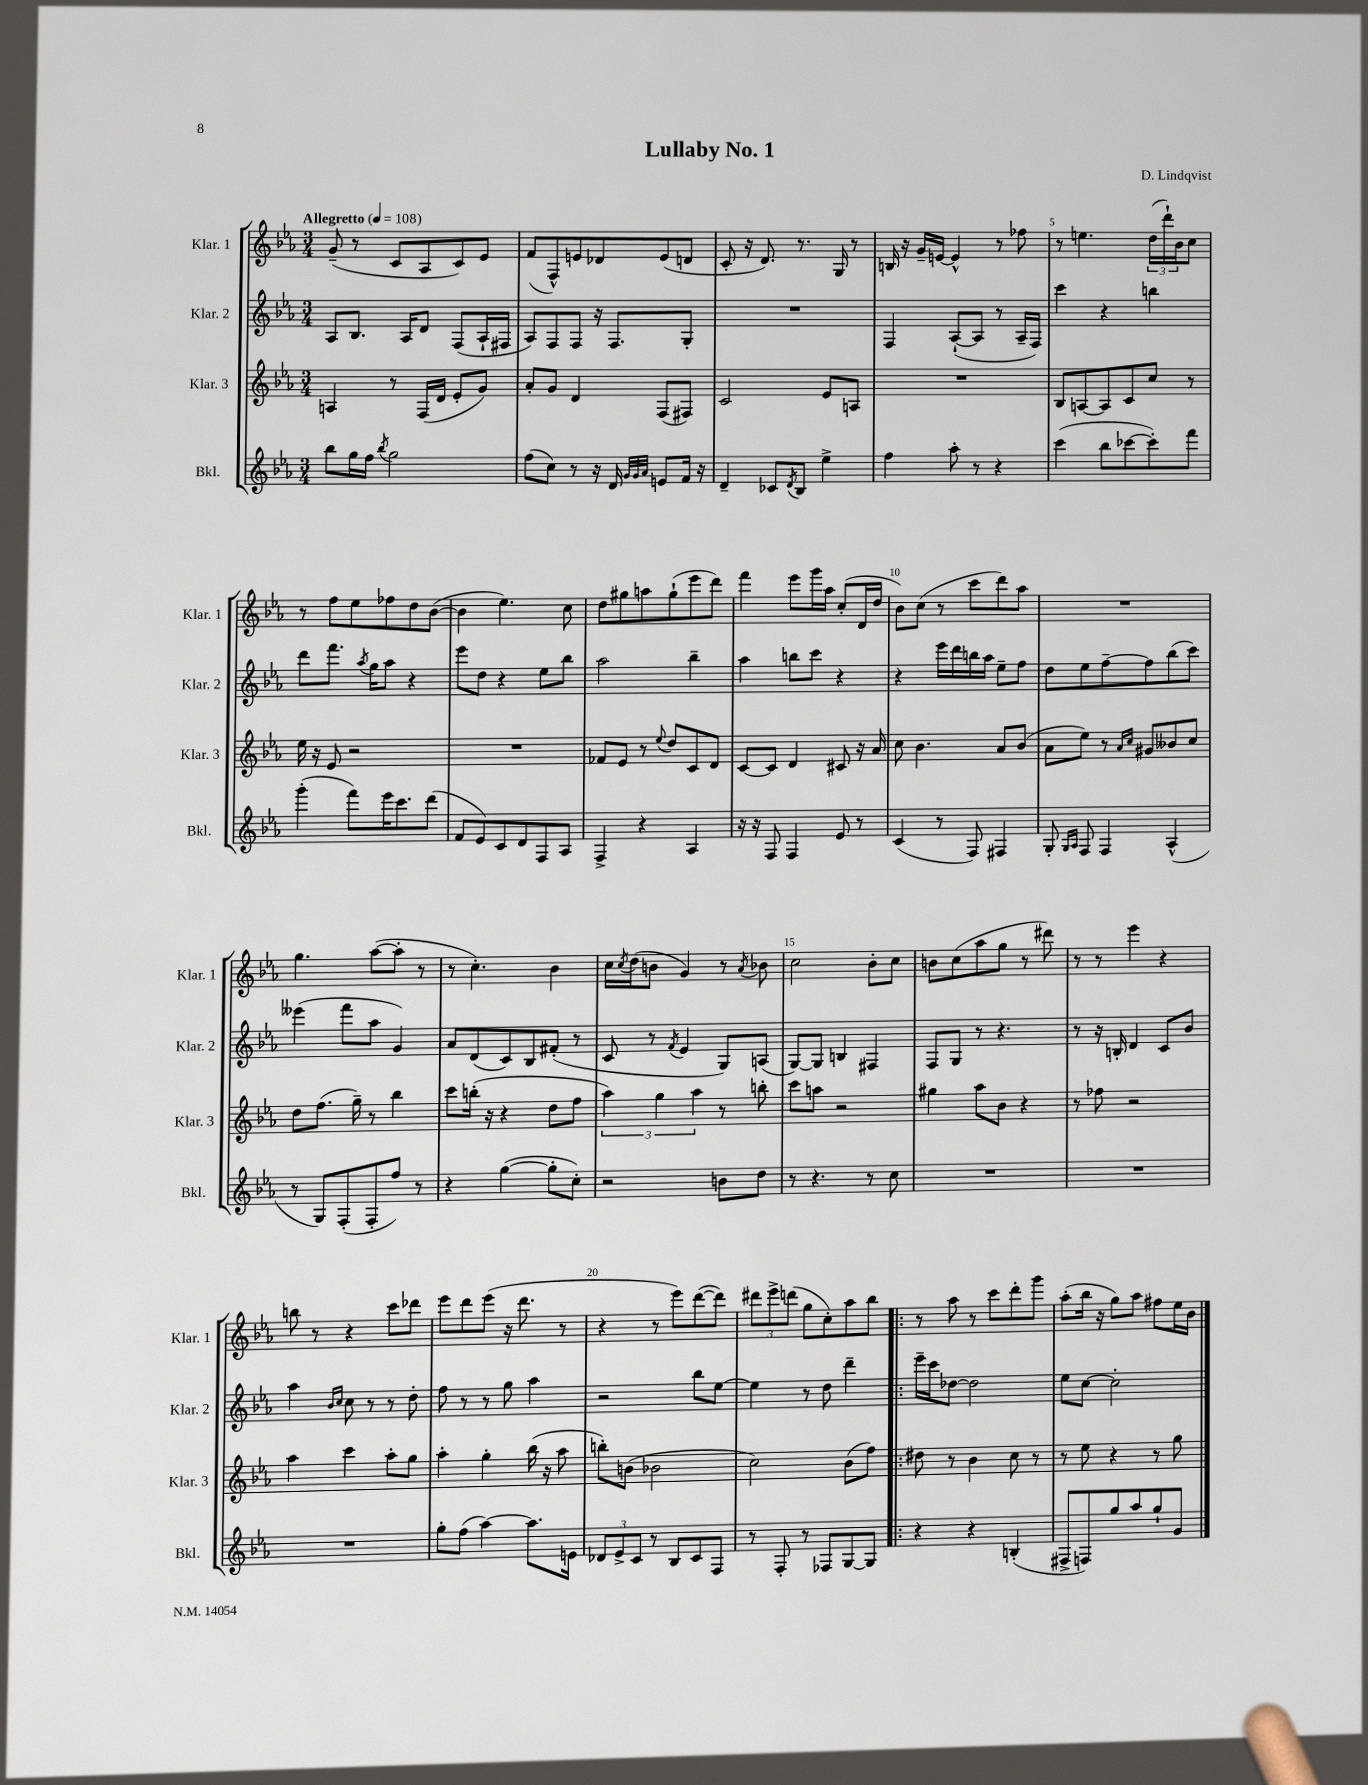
\header { title = "Lullaby No. 1" composer = "D. Lindqvist" }
<<
\new StaffGroup <<
\new Staff = "s0" \with { instrumentName = "Klar. 1" shortInstrumentName = "Klar. 1" } {
    \clef treble \key ees \major \numericTimeSignature \time 3/4 \tempo "Allegretto" 4 = 108
    g'8--( r8 c'8 aes8 c'8) ees'8 |
    f'8( f8-^) e'8 des'8 e'8( d'8 |
    c'8-. r16 d'8.) r8. g16 r8 |
    b16 r16 g'16-- e'16~ e'4-^ r8 fes''8 |
    r8 e''4. \tuplet 3/2 { d''16( d'''16-!) bes'16 } c''8 |
    r8 f''8 ees''8 fes''8 d''8 bes'8~( |
    bes'4 ees''4.) c''8 |
    d''8 gis''8 a''8 gis''8-!( ees'''8 d'''8) |
    f'''4 ees'''8 g'''16 aes''16 c''8-.( d'16 d''16 |
    bes'8) c''8( r8 c'''8 d'''8) aes''8 |
    R2. |
    g''4. aes''8~( aes''8-. r8 |
    r8 c''4.-.) bes'4 |
    c''16 \acciaccatura { c''8 } d''16( b'8 g'4) r8 \acciaccatura { aes'8 } bes'8 |
    c''2 bes'8-. c''8 |
    b'8 c''8( aes''8 g''8 r8 dis'''8) |
    r8 r8 ees'''4 r4 |
    b''8 r8 r4 c'''8 des'''8 |
    ees'''8 d'''8 ees'''8( r16 d'''8. r8 |
    r4 r8 ees'''8) d'''8~( d'''8) |
    \tuplet 3/2 { dis'''8 ees'''8-> d'''8( } g''8 c''8-.) aes''8 bes''8 |
    \bar ".|:" r8 aes''8 r8 c'''8 d'''8-. g'''8 |
    aes''8-.( bes''16 r16 g''8) aes''8 fis''8 ees''16 bes'16 \bar "|." |
}
\new Staff = "s1" \with { instrumentName = "Klar. 2" shortInstrumentName = "Klar. 2" } {
    \clef treble \key ees \major \numericTimeSignature \time 3/4
    aes8 bes8. aes16 d'8 f8( aes16-! fis16 |
    aes8) f8 f8 r16 f8. g8-. |
    R2. |
    f4 aes8~-!( aes8 r8 aes16-- f16) |
    c'''4 r4 b''4 |
    d'''8 f'''8. \acciaccatura { aes''8 } g''16 aes''8 r4 |
    ees'''8 d''8 r4 ees''8 bes''8 |
    aes''2 bes''4-- |
    aes''4 b''8 c'''8 r4 |
    r4 ees'''16 d'''16 b''16 aes''16 ees''8-- f''8 |
    d''8 ees''8 f''8~-- f''8 bes''8( c'''8) |
    eeses'''4( f'''8 aes''8 g'4) |
    aes'8 d'8( c'8) bes8 fis'8-.( r8 |
    c'8 r8 \acciaccatura { f'8 } ees'4 g8) a8( |
    g8~) g8 b4 fis4 |
    f8 g8 r8 r4. |
    r8 r16 b16-. d'4 c'8 bes'8 |
    aes''4 \grace { bes'16 c''16 } c''8 r8 r8 d''8-. |
    f''8 r8 r8 g''8 aes''4 |
    r2 bes''8 ees''8~ |
    ees''4 r8 d''8 d'''4-- |
    \bar ".|:" ees'''16-- c'''16 des''8~ des''2 |
    ees''8 c''8~ c''2-. \bar "|." |
}
\new Staff = "s2" \with { instrumentName = "Klar. 3" shortInstrumentName = "Klar. 3" } {
    \clef treble \key ees \major \numericTimeSignature \time 3/4
    a4 r8 f16( d'16 ees'8-. g'8) |
    aes'8-. g'8 d'4 f8( fis8) |
    c'2 ees'8 a8 |
    R2. |
    bes8 a8~ a8 c'8 c''8 r8 |
    ees''16 r16 ees'8 r2 |
    R2. |
    fes'8 ees'8 r8 \appoggiatura { ees''8 } d''8 c'8 d'8 |
    c'8~ c'8 d'4 cis'8 r16 aes'16 |
    c''8 bes'4. aes'8 bes'8( |
    aes'8 ees''8) r8 \grace { aes'16 c''16 } gis'8 beses'8 c''8 |
    d''8 f''8.( g''16--) r8 bes''4 |
    c'''8 b''16-.( r16 r4 d''8 f''8 |
    \tuplet 3/2 { aes''4) g''4 aes''4 } r8 b''8-. |
    c'''8 a''8 r2 |
    gis''4 aes''8 bes'8 r4 |
    r8 fes''8 r2 |
    aes''4 c'''4 aes''8-. g''8 |
    aes''4-. g''4-. bes''16( r16 aes''8 |
    b''8-.) b'8( bes'2 |
    c''2) bes'8( f''8) |
    \bar ".|:" dis''8 r8 bes'4 c''8 r8 |
    r8 ees''8 r4 r8 g''8 \bar "|." |
}
\new Staff = "s3" \with { instrumentName = "Bkl." shortInstrumentName = "Bkl." } {
    \clef treble \key ees \major \numericTimeSignature \time 3/4
    bes''8 g''16 f''16 \acciaccatura { bes''8 } g''2 |
    f''8( c''8) r8 r16 d'16 \grace { g'32 g'32 aes'32 } e'8 f'16 r16 |
    d'4-- ces'8 \acciaccatura { d'8 } bes8 ees''4-> |
    f''4 aes''8-. r8 r4 |
    c'''4( bes''8 ces'''8~ ces'''8-.) f'''8 |
    g'''4-.( f'''8) ees'''16 c'''8. d'''8( |
    f'8 ees'8) c'8 d'8 f8 aes8 |
    f4-> r4 aes4 |
    r16 r16 f8 f4 ees'8 r8 |
    c'4( r8 f8) fis4 |
    g8-. \grace { g16 aes16 } f8 f4 aes4-^( |
    r8 g8) f8-.( f8-. f''8) r8 |
    r4 g''4~( g''8-. c''8-.) |
    r2 b'8 d''8 |
    r8 r4. r8 c''8 |
    R2. |
    R2. |
    R2. |
    g''8-. f''8( aes''4~) aes''8. e'16 |
    \tuplet 3/2 { des'8 ees'8-> c'8 } r8 bes8 c'8 f8 |
    r8 f8-. r8 fes8 g8~ g8 |
    \bar ".|:" r4 r4 b4-.( |
    fis8-> f8) g''8 aes''8 g''8-! g'8 \bar "|." |
}
>>
>>
\layout { \context { \Score \override BarNumber.break-visibility = ##(#f #t #t) barNumberVisibility = #(every-nth-bar-number-visible 5) } }
